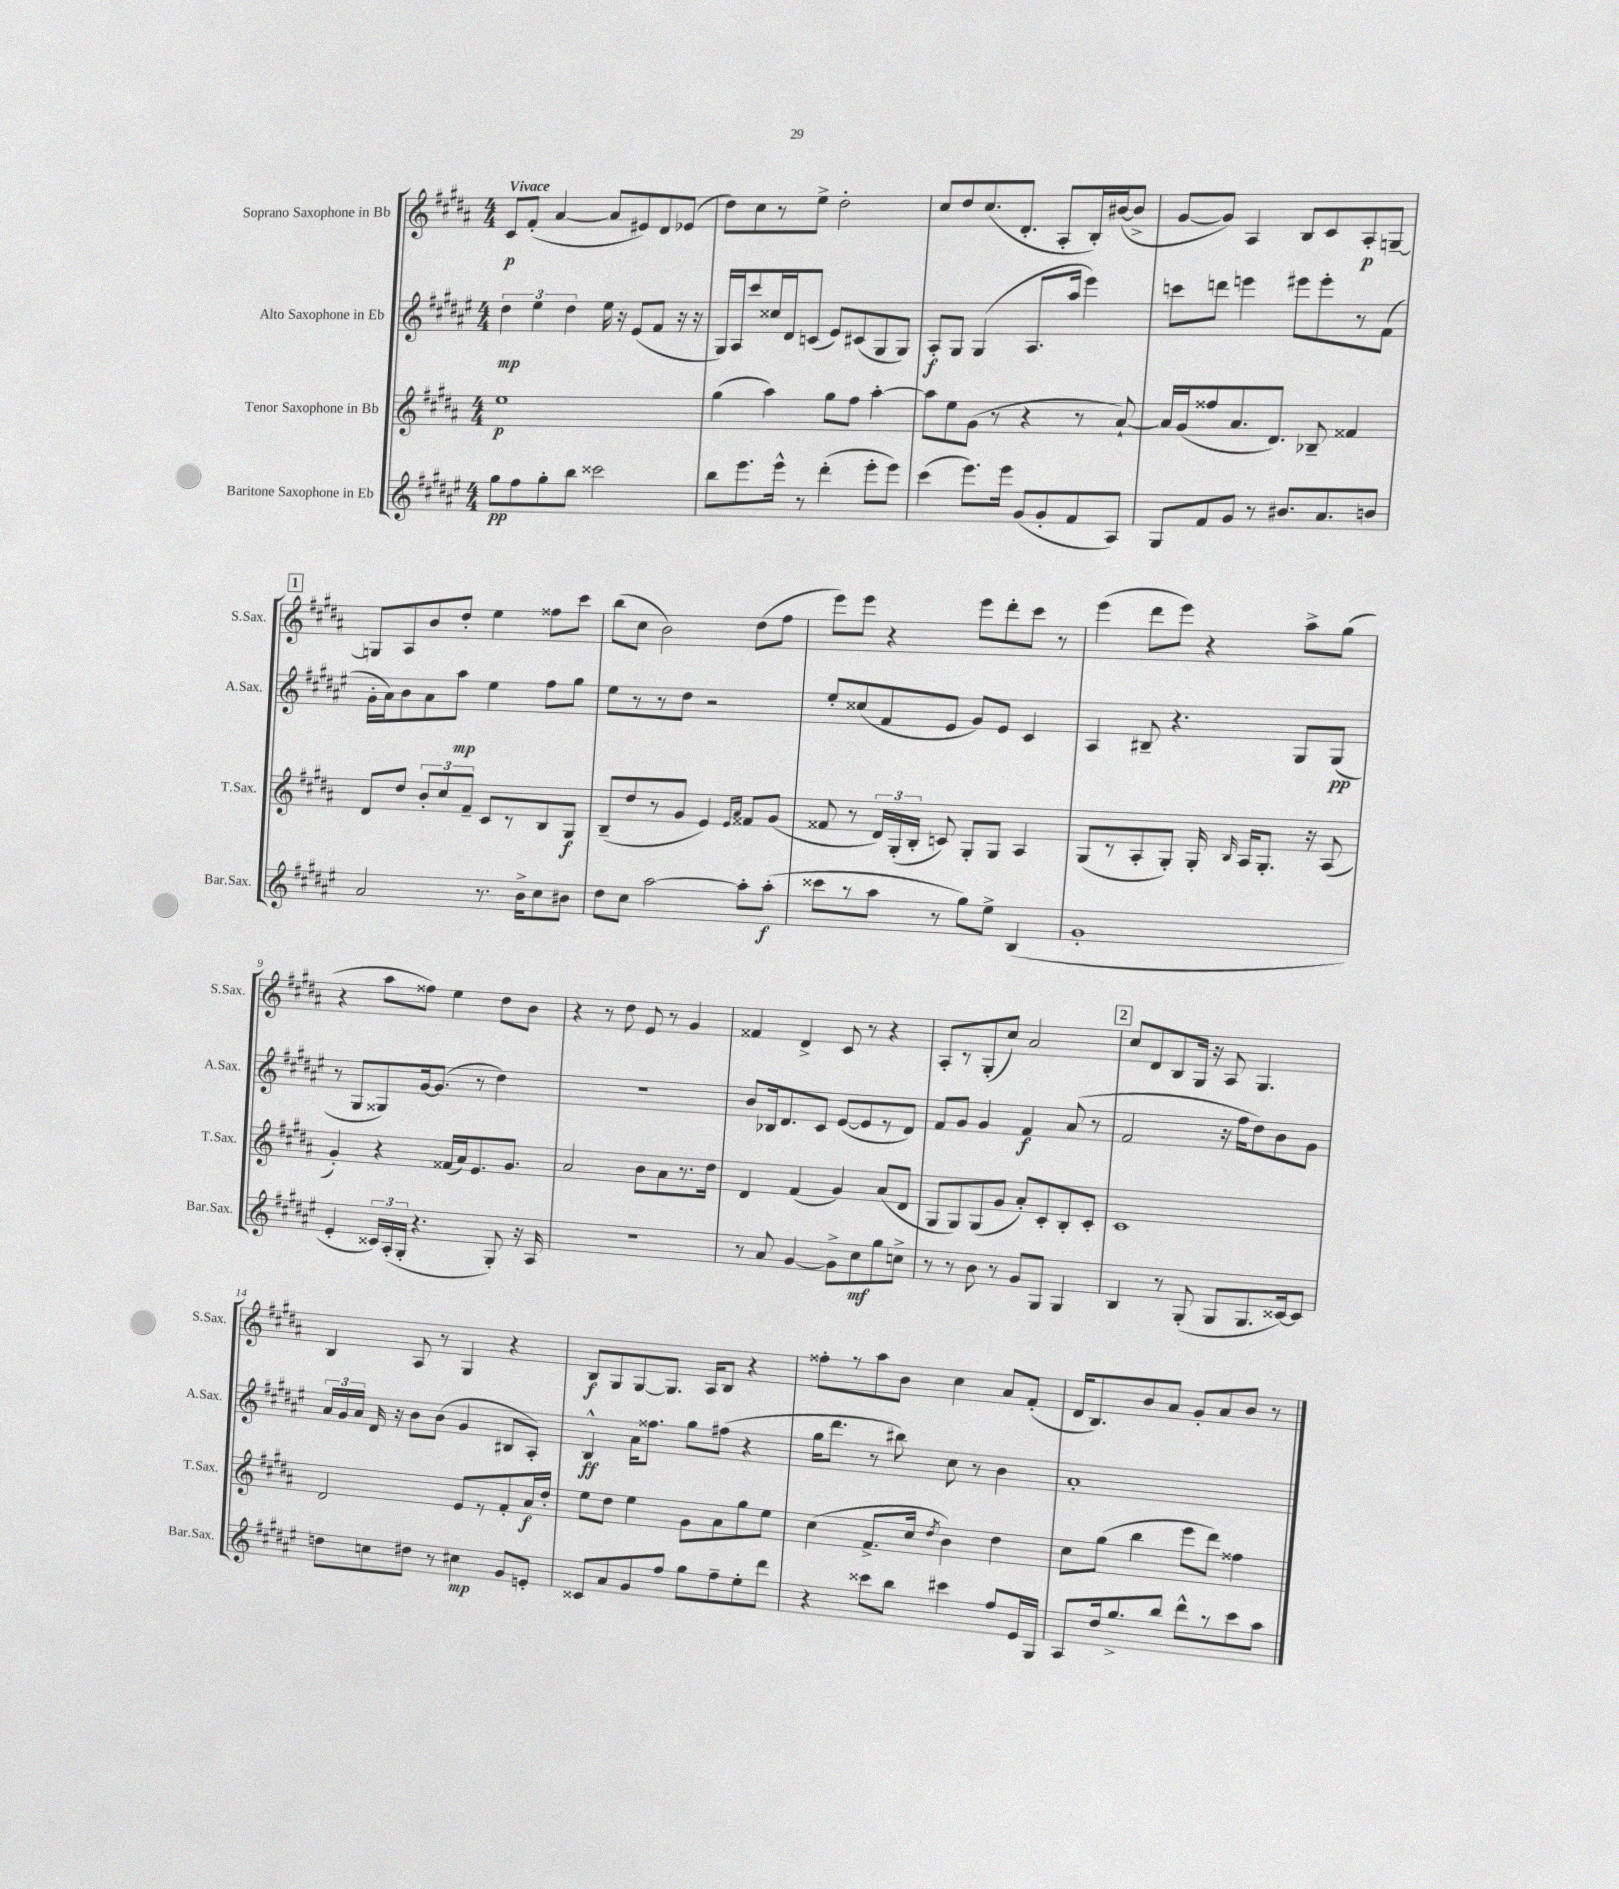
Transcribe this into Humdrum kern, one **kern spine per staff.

**kern	**dynam	**kern	**dynam	**kern	**dynam	**kern	**dynam
*part4	*part4	*part3	*part3	*part2	*part2	*part1	*part1
*staff4	*staff4	*staff3	*staff3	*staff2	*staff2	*staff1	*staff1
*I"Baritone Saxophone in Eb	*	*I"Tenor Saxophone in Bb	*	*I"Alto Saxophone in Eb	*	*I"Soprano Saxophone in Bb	*
*I'Bar.Sax.	*	*I'T.Sax.	*	*I'A.Sax.	*	*I'S.Sax.	*
*clefG2	*	*clefG2	*	*clefG2	*	*clefG2	*
*k[f#c#g#d#a#e#]	*	*k[f#c#g#d#a#]	*	*k[f#c#g#d#a#e#]	*	*k[f#c#g#d#a#]	*
*M4/4	*	*M4/4	*	*M4/4	*	*M4/4	*
=1	=1	=1	=1	=1	=1	=1	=1
!	!	!	!	!	!	!LO:TX:a:B:t=Vivace	!
8gg#\L	pp	1ee	p	6dd#\	mp	8c#/L	p
8ff#\	.	.	.	.	.	(8f#'/J	.
.	.	.	.	6ee#\	.	.	.
8gg#'\	.	.	.	.	.	[4a#/	.
.	.	.	.	6dd#\	.	.	.
8bb\J	.	.	.	.	.	.	.
2ccc##X\	.	.	.	16ee#\	.	8a#/L]	.
.	.	.	.	16r	.	.	.
.	.	.	.	(8e#/L	.	8e#X/)	.
.	.	.	.	8f#/J	.	8d#/	.
.	.	.	.	16r	.	(8e-X/J	.
.	.	.	.	16r	.	.	.
=2	=2	=2	=2	=2	=2	=2	=2
8bb\L	.	(4gg#\	.	16G#/LL)	.	8dd#\L)	.
.	.	.	.	16A#/J	.	.	.
8.eee#\	.	.	.	8ccc#/	.	8cc#\	.
.	.	4aa#\)	.	16cc##X/L	.	8r	.
16eee#^^\Jk	.	.	.	16d#/J	.	.	.
8r	.	.	.	(8cn/J	.	8ee^\J	.
(4ddd#'\	.	8gg#\L	.	8e#/L)	.	2dd#'\	.
.	.	8ff#\J	.	(8c#X/	.	.	.
8eee#'\L	.	[4aa#'\	.	8G#/	.	.	.
8eee#\J)	.	.	.	8G#/J)	.	.	.
=3	=3	=3	=3	=3	=3	=3	=3
(4ccc#\	.	8aa#\L]	.	8A#'/L	f	8cc#/L	.
.	.	8ee\	.	8G#/J	.	8dd#/	.
8.eee#\L)	.	(8g#\J	.	(4G#/	.	(8.cc#/	.
.	.	8r	.	.	.	.	.
16eee#\Jk	.	.	.	.	.	8.d#'/J	.
(8g#/L	.	4r	.	8.A#/L	.	.	.
8g#'/	.	.	.	.	.	8A#'/L	.
.	.	.	.	16aa#/Jk	.	.	.
8f#/	.	8r	.	4eee#\)	.	16B'/L)	.
.	.	.	.	.	.	([16b#X/J	.
8A#/J)	.	[8a#`/)	.	.	.	8b#^/J]	.
=4	=4	=4	=4	=4	=4	=4	=4
8G#/L	.	16a#/LL]	.	8cccn\L	.	[8g#/L	.
.	.	(16g#/J	.	.	.	.	.
8f#/	.	8ff##X/	.	8dddn\J	.	8g#/J])	.
8g#/J	.	8.a#/	.	4eeen\	.	4A#/	.
8r	.	.	.	.	.	.	.
.	.	8.d#/J)	.	.	.	.	.
8.b#X/L	.	.	.	8eee#X\L	.	8B/L	.
.	.	8B-X~/	.	8eee#'\	.	8c#/	.
8.a#/	.	.	.	.	.	.	.
.	.	4f##X/	.	8r	.	8A#'/	p
8bn/J	.	.	.	(8f#\J	.	[8Gn~/J	.
!!LO:LB:g=z
!!LO:REH:place=s1:t=1
=5	=5	=5	=5	=5	=5	=5	=5
2a#/	.	8d#/L	.	16g#'\LL	.	8Gn/L]	.
.	.	.	.	16a#\J)	.	.	.
.	.	8dd#/J	.	8b\	.	8A#/	.
.	.	12b'/L	.	8a#\	.	8b/	.
.	.	12cc#/	.	.	.	.	.
.	.	.	.	8aa#\J	mp	8dd#'/J	.
.	.	12f#~/J	.	.	.	.	.
8.r	.	8c#/L	.	4ee#\	.	4ee\	.
.	.	8r	.	.	.	.	.
16b^\KL	.	.	.	.	.	.	.
8cc#\	.	8B/	.	8ff#\L	.	8ff##X\L	.
8b#X\J	.	8G#/J	f	8gg#\J	.	8ccc#\J	.
=6	=6	=6	=6	=6	=6	=6	=6
8dd#\L	.	(8B~/L	.	8ee#\L	.	(8bb\L	.
8cc#\J	.	8dd#/	.	8r	.	8cc#\J	.
[2aa#\	.	8r	.	8r	.	2b\)	.
.	.	8g#/J	.	8dd#\J	.	.	.
.	.	4e/)	.	2r	.	.	.
.	.	16qqe/LL	.	.	.	.	.
.	.	16qqa#/JJ	.	.	.	.	.
8aa#'\L]	.	8f##X/L	.	.	.	(8dd#\L	.
(8aa#'\J	f	(8g#/J	.	.	.	8ff#\J	.
=7	=7	=7	=7	=7	=7	=7	=7
8ccc##X\L	.	8f##X/	.	8ee#'/L	.	8eee\L)	.
8r	.	8r	.	(8cc##X/	.	8eee\J	.
8aa#\J	.	24d#/LL)	.	8f#/	.	4r	.
.	.	(24G#'/	.	.	.	.	.
.	.	24B'/JJ	.	.	.	.	.
8r	.	8cn/)	.	8e#/J	.	.	.
8gg#\L)	.	8G#'/L	.	8g#/L)	.	8eee\L	.
8ee#^\J	.	8G#/J	.	8e#/J	.	8ddd#'\	.
(4B/	.	4A#/	.	4c#/	.	8ccc#\J	.
.	.	.	.	.	.	8r	.
=8	=8	=8	=8	=8	=8	=8	=8
1g#'	.	(8G#/L	.	4A#/	.	(4eee\	.
.	.	8r	.	.	.	.	.
.	.	8A#'/	.	8B#X~/	.	8ddd#\L	.
.	.	8G#'/J)	.	4.r	.	8eee\J)	.
.	.	16G#'/	.	.	.	4r	.
.	.	16qqB/	.	.	.	.	.
.	.	16A#/KL	.	.	.	.	.
.	.	8.G#'/J	.	.	.	.	.
.	.	.	.	8G#/L	.	8aa#^\L	.
.	.	16r	.	.	.	.	.
.	.	(8A#/	.	(8G#/J	pp	(8gg#\J	.
!!LO:LB:g=z
=9	=9	=9	=9	=9	=9	=9	=9
4e#'/	.	4g#'/)	.	8r	.	4r	.
.	.	.	.	8G#/L	.	.	.
24c##X/LL)	.	4r	.	8G##X/)	.	8aa#\L	.
(24A#'/	.	.	.	.	.	.	.
24G#'/JJ	.	.	.	.	.	.	.
4.r	.	.	.	[16g#/k	.	8ff##X\J)	.
.	.	.	.	(8.g#/J]	.	.	.
.	.	(16f##X/LL	.	.	.	4ee\	.
.	.	16a#/J)	.	.	.	.	.
.	.	8.e/	.	8r	.	.	.
8G#'/)	.	.	.	4dd#\)	.	8dd#\L	.
.	.	8.g#/J	.	.	.	.	.
16r	.	.	.	.	.	8b\J	.
16A#/	.	.	.	.	.	.	.
=10	=10	=10	=10	=10	=10	=10	=10
1r	.	2a#/	.	1r	.	4r	.
.	.	.	.	.	.	8r	.
.	.	.	.	.	.	8dd#\	.
.	.	8b\L	.	.	.	8e/	.
.	.	8a#\	.	.	.	8r	.
.	.	8.r	.	.	.	4g#/	.
.	.	16dd#\Jk	.	.	.	.	.
=11	=11	=11	=11	=11	=11	=11	=11
8r	.	4d#/	.	8b/L	.	4f##X/	.
8a#/	.	.	.	16B-X/k	.	.	.
.	.	.	.	8.d#/	.	.	.
[4g#/	.	(4f#/	.	.	.	4d#^/	.
.	.	.	.	8c#/J	.	.	.
8g#^\L]	.	4g#/)	.	([8e#/L	.	8c#/	.
8cc#\	mf	.	.	8e#/]	.	8r	.
8gg#\	.	(8a#/L	.	8r	.	4r	.
8ccn^\J	.	8d#/J	.	8d#/J)	.	.	.
=12	=12	=12	=12	=12	=12	=12	=12
8r	.	8G#/L	.	8f#/L	.	8A#'/L	.
8r	.	8G#/)	.	8g#/J	.	8r	.
8b\	.	(8G#/	.	4g#/	.	(8G#'/	.
8r	.	8g#/J	.	.	.	8cc#/J)	.
8g#/L	.	8a#'/L)	.	4f#/	f	2a#/	.
8G#/J	.	8c#'/	.	.	.	.	.
4G#/	.	8B'/	.	(8a#/	.	.	.
.	.	8c#'/J	.	8r	.	.	.
!!LO:REH:place=s1:t=2
=13	=13	=13	=13	=13	=13	=13	=13
4B/	.	1c#	.	2f#/	.	8cc#/L	.
.	.	.	.	.	.	8d#/	.
8r	.	.	.	.	.	8B/	.
(8G#'/	.	.	.	.	.	16G#/Jk	.
.	.	.	.	.	.	16r	.
8G#/L	.	.	.	16r	.	8A#/	.
.	.	.	.	16ff#\KL	.	.	.
8.G#/	.	.	.	8dd#\)	.	4.G#/	.
.	.	.	.	8b\	.	.	.
[16c##X/k)	.	.	.	.	.	.	.
8c##/J]	.	.	.	8g#\J	.	.	.
!!LO:LB:g=z
=14	=14	=14	=14	=14	=14	=14	=14
8ddn\L	.	2d#/	.	24a#/LL	.	4B/	.
.	.	.	.	24g#/	.	.	.
.	.	.	.	24a#/JJ	.	.	.
8ccn\	.	.	.	16d#/	.	.	.
.	.	.	.	16r	.	.	.
8dd#X\J	.	.	.	8b\L	.	8A#/	.
8r	.	.	.	(8b\J	.	8r	.
4cc#X\	mp	8e/L	.	4g#/	.	4G#/	.
.	.	8r	.	.	.	.	.
8g#/L	.	8f#'/	.	8B#X/L	.	4r	.
8en'/J	.	16a#/L	f	8A#'/J)	.	.	.
.	.	16dd#'/JJ	.	.	.	.	.
=15	=15	=15	=15	=15	=15	=15	=15
8c##X/L	.	8ee\L	.	4B^^/	ff	8B/L	f
8a#/	.	8dd#\J	.	.	.	8G#/	.
8g#/	.	4ee\	.	16a#\KL	.	[8G#/	.
.	.	.	.	8.ff##X\J	.	.	.
8ff#/J	.	.	.	.	.	8.G#/J]	.
8gg#\L	.	8g#\L	.	8gg#\L	.	.	.
.	.	.	.	.	.	16A#/KL	.
8ff#~\	.	8a#\	.	(8ff#X\J	.	8B/J	.
8ee#'\	.	8gg#\	.	4r	.	4r	.
8ddd#\J	.	8ee\J	.	.	.	.	.
=16	=16	=16	=16	=16	=16	=16	=16
4r	.	(4cc#\	.	16gg#\KL	.	8ff##X'\L	.
.	.	.	.	8.ddd#\J	.	.	.
.	.	.	.	.	.	8r	.
8ccc##X\L	.	8.f#^/L	.	8r	.	8aa#\	.
8bb\J	.	.	.	8bb#X\)	.	8b\J	.
.	.	16cc#/Jk	.	.	.	.	.
.	.	8qdd#/	.	.	.	.	.
4ccc#X\	.	4b\)	.	8cc#\	.	4cc#\	.
.	.	.	.	8r	.	.	.
8ff#/L	.	4dd#\	.	4b\	.	8a#/L	.
16e#/L	.	.	.	.	.	(8f#'/J	.
16G#/JJ	.	.	.	.	.	.	.
=17	=17	=17	=17	=17	=17	=17	=17
8A#/L	.	8cc#\L	.	1a#'	.	16d#/KL	.
.	.	.	.	.	.	8.B/)	.
16dd#/k	.	(8gg#\J	.	.	.	.	.
8.gg#^/	.	.	.	.	.	.	.
.	.	4bb\	.	.	.	8b/	.
8bb/J	.	.	.	.	.	8a#/J	.
8ddd#^^\L	.	8eee\L	.	.	.	8g#'/L	.
8r	.	8ddd#\J)	.	.	.	8a#/	.
8ccc#\	.	4ff##X\	.	.	.	8b/J	.
8aa#\J	.	.	.	.	.	8r	.
==	==	==	==	==	==	==	==
*-	*-	*-	*-	*-	*-	*-	*-
